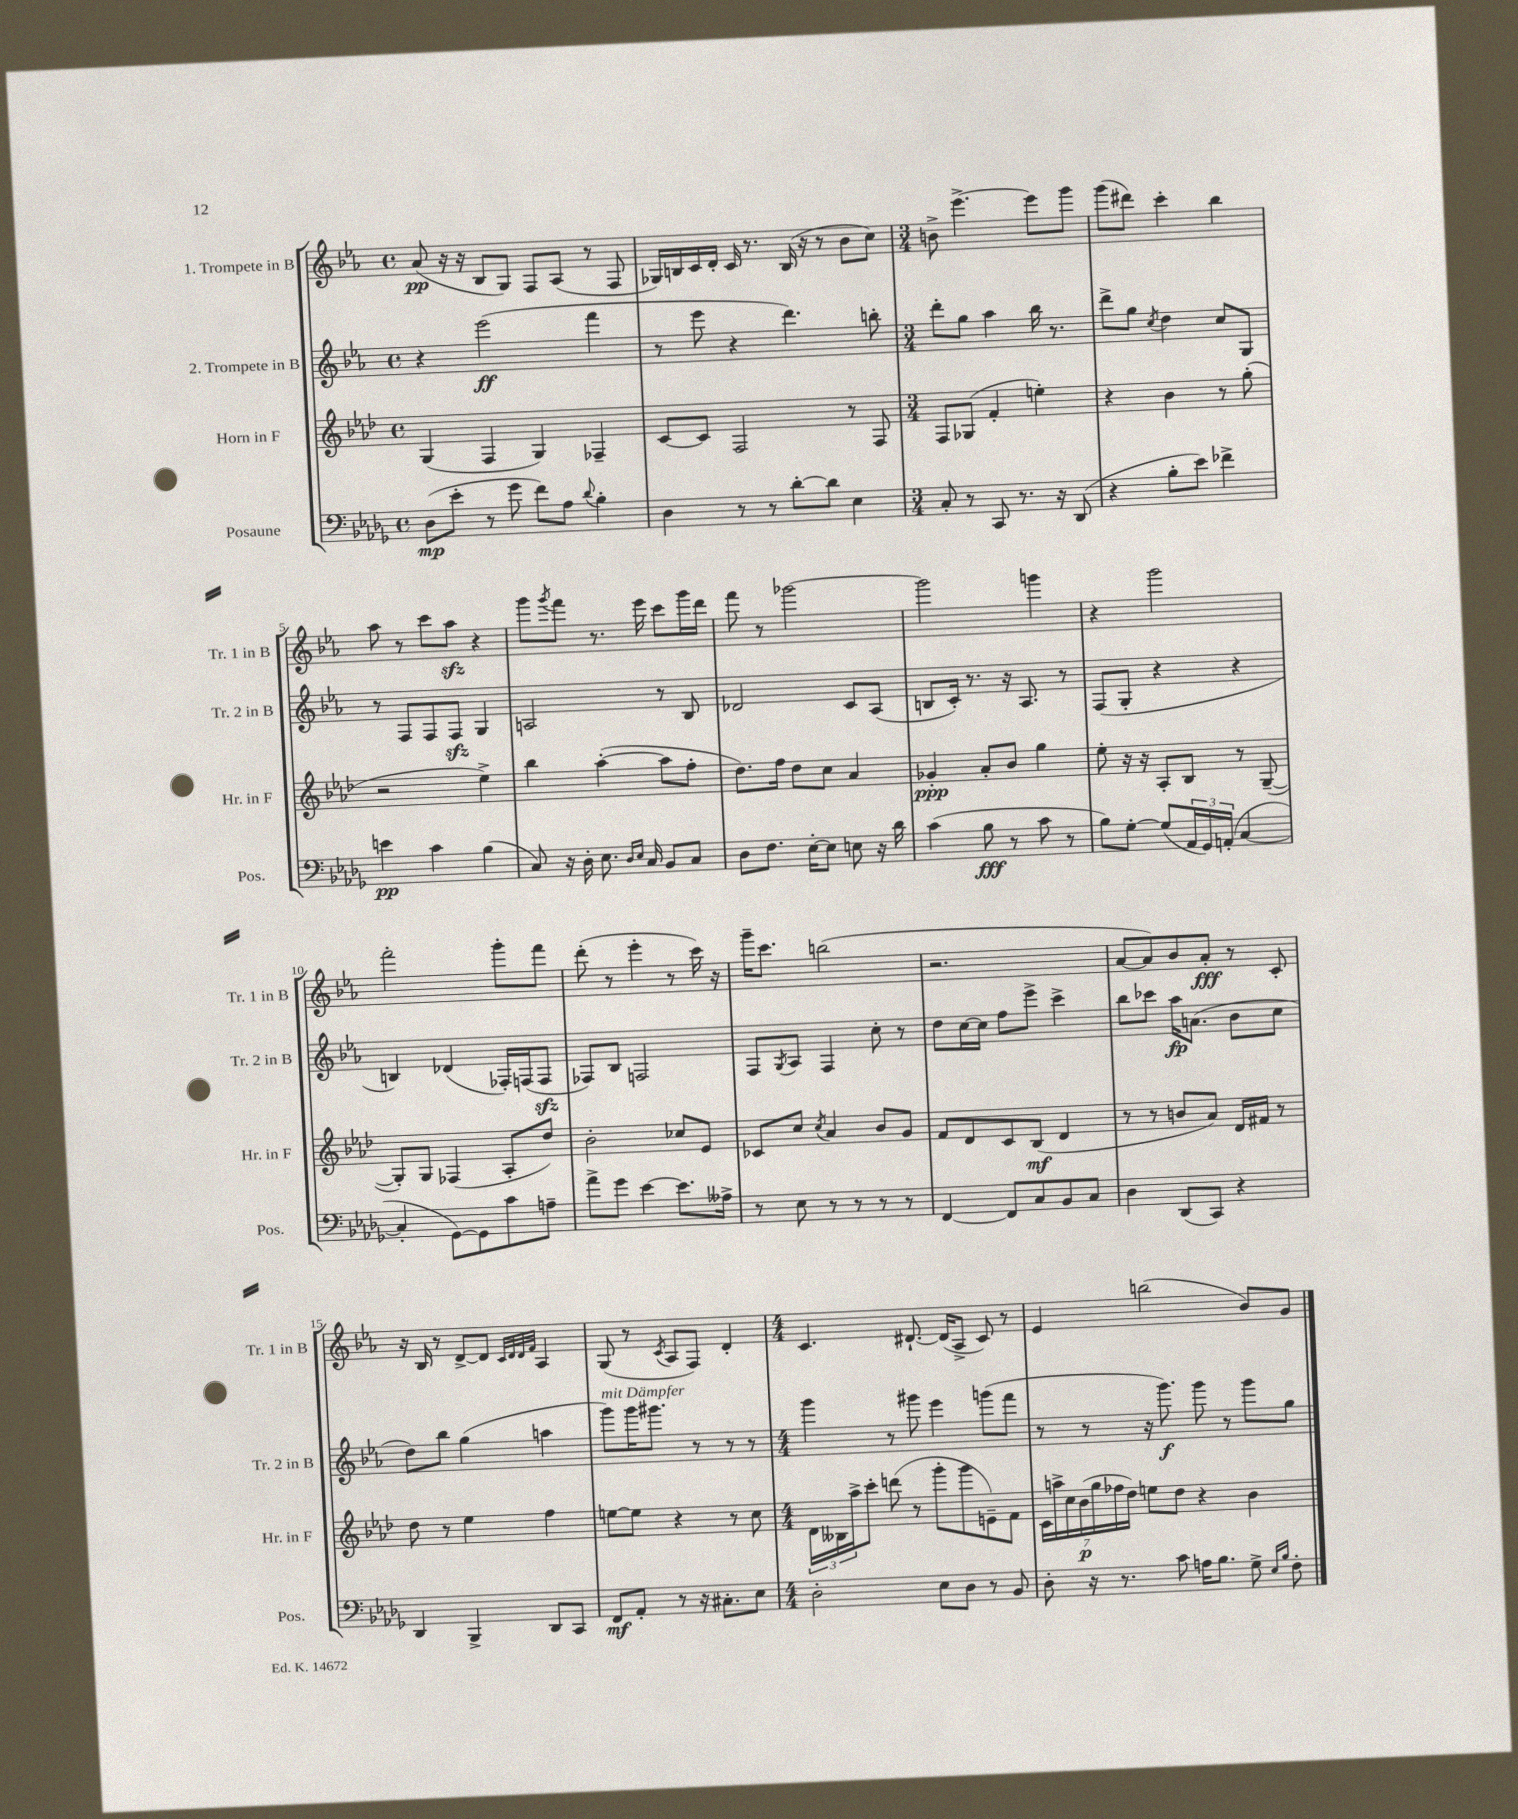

**kern	**dynam	**kern	**dynam	**kern	**dynam	**kern	**dynam
*part4	*part4	*part3	*part3	*part2	*part2	*part1	*part1
*staff4	*staff4	*staff3	*staff3	*staff2	*staff2	*staff1	*staff1
*I"Posaune	*	*I"Horn in F	*	*I"2. Trompete in B	*	*I"1. Trompete in B	*
*I'Pos.	*	*I'Hr. in F	*	*I'Tr. 2 in B	*	*I'Tr. 1 in B	*
*clefF4	*	*clefG2	*	*clefG2	*	*clefG2	*
*k[b-e-a-d-g-]	*	*k[b-e-a-d-]	*	*k[b-e-a-]	*	*k[b-e-a-]	*
*M4/4	*	*M4/4	*	*M4/4	*	*M4/4	*
*met(c)	*	*met(c)	*	*met(c)	*	*met(c)	*
=1	=1	=1	=1	=1	=1	=1	=1
(8D-\L	mp	(4G/	.	4r	.	(8a-/	pp
8e-'\J	.	.	.	.	.	16r	.
.	.	.	.	.	.	16r	.
8r	.	4F/	.	(2eee-\	ff	8B-/L	.
8g-\	.	.	.	.	.	8G/J)	.
8f\L)	.	4G/)	.	.	.	8F/L	.
8A-\J	.	.	.	.	.	(8A-/J	.
8qqd-/	.	.	.	.	.	.	.
4B-'\	.	4F-X~/	.	4fff\	.	8r	.
.	.	.	.	.	.	8F/	.
=2	=2	=2	=2	=2	=2	=2	=2
4D-\	.	[8c/L	.	8r	.	16G-X/LL)	.
.	.	.	.	.	.	16Bn/	.
.	.	8c/J]	.	8eee-\	.	16c/	.
.	.	.	.	.	.	16d'/JJ	.
8r	.	2F/	.	4r	.	16c/	.
.	.	.	.	.	.	8.r	.
8r	.	.	.	.	.	.	.
[8d-'\L	.	.	.	4.ddd\)	.	(16B/	.
.	.	.	.	.	.	16r	.
8d-\J]	.	.	.	.	.	8r	.
4E-\	.	8r	.	.	.	8b-\L	.
.	.	8F/	.	8bbn'\	.	8cc\J)	.
=3	=3	=3	=3	=3	=3	=3	=3
*M3/4	*	*M3/4	*	*M3/4	*	*M3/4	*
8C'/	.	8F/L	.	8ddd'\L	.	8bn^\	.
8r	.	(8G-X/J	.	8gg\J	.	[4.eee-^\	.
8CC/	.	4f'/	.	4aa-\	.	.	.
8.r	.	.	.	.	.	.	.
.	.	4een'\)	.	16bb-\	.	8eee-\L]	.
16r	.	.	.	8.r	.	.	.
(8DD-/	.	.	.	.	.	8ggg\J	.
=4	=4	=4	=4	=4	=4	=4	=4
4r	.	4r	.	8ddd^\L	.	(8ggg\L	.
.	.	.	.	8gg\J	.	8ddd#X\J)	.
.	.	.	.	8qcc/	.	.	.
8B-'\L	.	4b-\	.	4dd\	.	4ccc'\	.
8e-\J)	.	.	.	.	.	.	.
4f-X^\	.	8r	.	8cc/L	.	4bb-\	.
.	.	(8gg'\	.	8G/J	.	.	.
!!LO:LB:g=z
=5	=5	=5	=5	=5	=5	=5	=5
4en\	pp	2r	.	8r	.	8aa-\	.
.	.	.	.	8F/L	.	8r	.
4c\	.	.	.	8F/	.	8ccc\L	.
.	.	.	.	8Fzz/J	.	8aa-zz\J	.
(4B-\	.	4ee-^\)	.	4G/	.	4r	.
=6	=6	=6	=6	=6	=6	=6	=6
8C/)	.	4bb-\	.	2An/	.	8ggg\L	.
.	.	.	.	.	.	8qggg/	.
16r	.	.	.	.	.	8fff\J	.
16D-'\	.	.	.	.	.	.	.
8.E-\	.	([4aa-'\	.	.	.	8.r	.
16qqD-/LL	.	.	.	.	.	.	.
16qqE-/JJ	.	.	.	.	.	.	.
16C/	.	.	.	.	.	16eee-\	.
8BB-/L	.	8aa-\L]	.	8r	.	8ccc\L	.
8C/J	.	8ff'\J	.	8B-/	.	16ggg\L	.
.	.	.	.	.	.	16ddd\JJ	.
=7	=7	=7	=7	=7	=7	=7	=7
8D-\L	.	8.dd-\L)	.	2d-X/	.	8fff\	.
8.F\J	.	.	.	.	.	8r	.
.	.	16ff\Jk	.	.	.	.	.
.	.	8dd-\L	.	.	.	[2ggg-X\	.
[16E-'\KL	.	.	.	.	.	.	.
8E-\J]	.	8cc\J	.	.	.	.	.
8En\	.	4a-/	.	8c/L	.	.	.
16r	.	.	.	(8A-/J	.	.	.
16d-\	.	.	.	.	.	.	.
=8	=8	=8	=8	=8	=8	=8	=8
(4c\	.	4g-X'/	ppp	8Bn/L	.	2ggg-\]	.
.	.	.	.	16c'/Jk)	.	.	.
.	.	.	.	8.r	.	.	.
8B-\	fff	8a-'/L	.	.	.	.	.
8r	.	8b-/J	.	16r	.	.	.
.	.	.	.	8.A-/	.	.	.
8c\	.	4gg\	.	.	.	4gggn\	.
8r	.	.	.	8r	.	.	.
=9	=9	=9	=9	=9	=9	=9	=9
8B-\L)	.	8ee-'\	.	(8F/L	.	4r	.
[8G-'\J	.	16r	.	8G'/J	.	.	.
.	.	16r	.	.	.	.	.
(8G-/L]	.	8A-'/L	.	4r	.	2ggg\	.
24AA-/L	.	8B-/J	.	.	.	.	.
24GG-/)	.	.	.	.	.	.	.
(24AAn'/JJ	.	.	.	.	.	.	.
[4C/	.	8r	.	4r	.	.	.
.	.	([8G~/	.	.	.	.	.
!!LO:LB:g=z
=10	=10	=10	=10	=10	=10	=10	=10
4C'/]	.	8G'/L])	.	4Bn/)	.	2fff'\	.
.	.	8G/J	.	.	.	.	.
[8GG-\L)	.	(4F-X/	.	(4d-X/	.	.	.
8GG-\]	.	.	.	.	.	.	.
8c\	.	8A-'/L	.	16F-X'/LL)	.	8ggg'\L	.
.	.	.	.	(16Fn/J	.	.	.
8An~\J	.	8dd-/J)	.	8Fzz/J	.	8fff\J	.
=11	=11	=11	=11	=11	=11	=11	=11
8a-^\L	.	2b-'\	.	8F-X/L)	.	(8ddd'\	.
8g-\J	.	.	.	8B-/J	.	8r	.
[4e-\	.	.	.	2Fn/	.	4eee-'\	.
8.e-\L]	.	8cc-X/L	.	.	.	8r	.
.	.	8e-/J	.	.	.	16ccc\)	.
16A--X^\Jk	.	.	.	.	.	16r	.
=12	=12	=12	=12	=12	=12	=12	=12
8r	.	8c-X/L	.	8F/L	.	16ggg~\KL	.
.	.	.	.	.	.	8.ccc\J	.
.	.	.	.	8qG/	.	.	.
8E-\	.	8cc/J	.	8A-/J	.	.	.
.	.	8qcc/	.	.	.	.	.
8r	.	4a-/	.	4F/	.	(2bbn\	.
8r	.	.	.	.	.	.	.
8r	.	8b-/L	.	8cc'\	.	.	.
8r	.	8g/J	.	8r	.	.	.
=13	=13	=13	=13	=13	=13	=13	=13
[4FF/	.	8f/L	.	8dd\L	.	2.r	.
.	.	8d-/	.	[16cc\L	.	.	.
.	.	.	.	16cc\JJ]	.	.	.
8FF/L]	.	8c/	.	8ff\L	.	.	.
8C/	.	(8B-/J	mf	8eee-^\J	.	.	.
8BB-/	.	4d-/	.	4ccc^\	.	.	.
8C/J	.	.	.	.	.	.	.
=14	=14	=14	=14	=14	=14	=14	=14
4D-\	.	8r	.	8bb-\L	.	[8a-/L	.
.	.	8r	.	8ccc-X\J	.	8a-/])	.
(8DD-/L	.	8bn/L	.	16aa-\KL	fp	8b-/	.
.	.	.	.	(8.an\J	.	.	.
8CC/J)	.	8a-/J)	.	.	.	8a-'/J	fff
4r	.	16d-/LL	.	8b-\L	.	8r	.
.	.	16f#X/JJ	.	.	.	.	.
.	.	8r	.	8cc\J	.	8c'/	.
!!LO:LB:g=z
=15	=15	=15	=15	=15	=15	=15	=15
4DD-/	.	8dd-\	.	8dd\L)	.	16r	.
.	.	.	.	.	.	16B-/	.
.	.	8r	.	8bb-\J	.	8r	.
4BBB-^/	.	4ee-\	.	(4gg\	.	[8d^/L	.
.	.	.	.	.	.	8d/J]	.
.	.	.	.	.	.	32qqc/LLL	.
.	.	.	.	.	.	32qqd/	.
.	.	.	.	.	.	32qqd/	.
.	.	.	.	.	.	32qqf/JJJ	.
8DD-/L	.	4ff\	.	4aan\	.	4A-/	.
8CC/J	.	.	.	.	.	.	.
=16	=16	=16	=16	=16	=16	=16	=16
!	!	!	!	!LO:TX:a:i:t=mit Dämpfer	!	!	!
8FF/L	mf	[8een\L	.	8ggg\L)	.	(8G/	.
8AA-'/J	.	8ee\J]	.	16ggg\K	.	8r	.
.	.	.	.	8.ggg#X\J	.	.	.
.	.	.	.	.	.	8qc/	.
8r	.	4r	.	.	.	8A-/L	.
16r	.	.	.	8r	.	8F/J)	.
8.C#X'\L	.	.	.	.	.	.	.
.	.	8r	.	8r	.	4d'/	.
8E-\J	.	8cc\	.	8r	.	.	.
=17	=17	=17	=17	=17	=17	=17	=17
*M4/4	*	*M4/4	*	*M4/4	*	*M4/4	*
2D-'\	.	24d-\LL	.	4ggg\	.	4.c/	.
.	.	24B--X\	.	.	.	.	.
.	.	24aa-^\J	.	.	.	.	.
.	.	8ccc'\J	.	.	.	.	.
.	.	(8dddn\	.	8r	.	.	.
.	.	8r	.	8ggg#X\	.	[8.d#X`/	.
8E-\L	.	8ggg'\L	.	4eee-\	.	.	.
.	.	.	.	.	.	(16d#/KL]	.
8D-\J	.	8ggg\	.	.	.	8A-^/J	.
8r	.	8en~\)	.	(8gggn\L	.	8c/)	.
8BB-/	.	8f\J	.	8fff\J	.	8r	.
=18	=18	=18	=18	=18	=18	=18	=18
8D-'\	.	28c\LL	.	8r	.	4e-/	.
.	.	28aan^\	.	.	.	.	.
.	.	28cc\	.	.	.	.	.
.	.	(28b-\	p	.	.	.	.
16r	.	.	.	8r	.	.	.
.	.	28gg\	.	.	.	.	.
.	.	28ff-X\	.	.	.	.	.
8.r	.	.	.	.	.	.	.
.	.	28dd-\JJ)	.	.	.	.	.
.	.	8een\L	.	16r	.	(2bbn\	.
.	.	.	.	8.ggg\)	f	.	.
8c\	.	8dd-\J	.	.	.	.	.
16An\KL	.	4r	.	8ggg\	.	.	.
8.B-\J	.	.	.	.	.	.	.
.	.	.	.	8r	.	.	.
8G-^\	.	4b-\	.	8ggg\L	.	8b-/L)	.
16qqE-/LL	.	.	.	.	.	.	.
16qqB-/JJ	.	.	.	.	.	.	.
8F'\	.	.	.	8gg\J	.	8g/J	.
==	==	==	==	==	==	==	==
*-	*-	*-	*-	*-	*-	*-	*-
